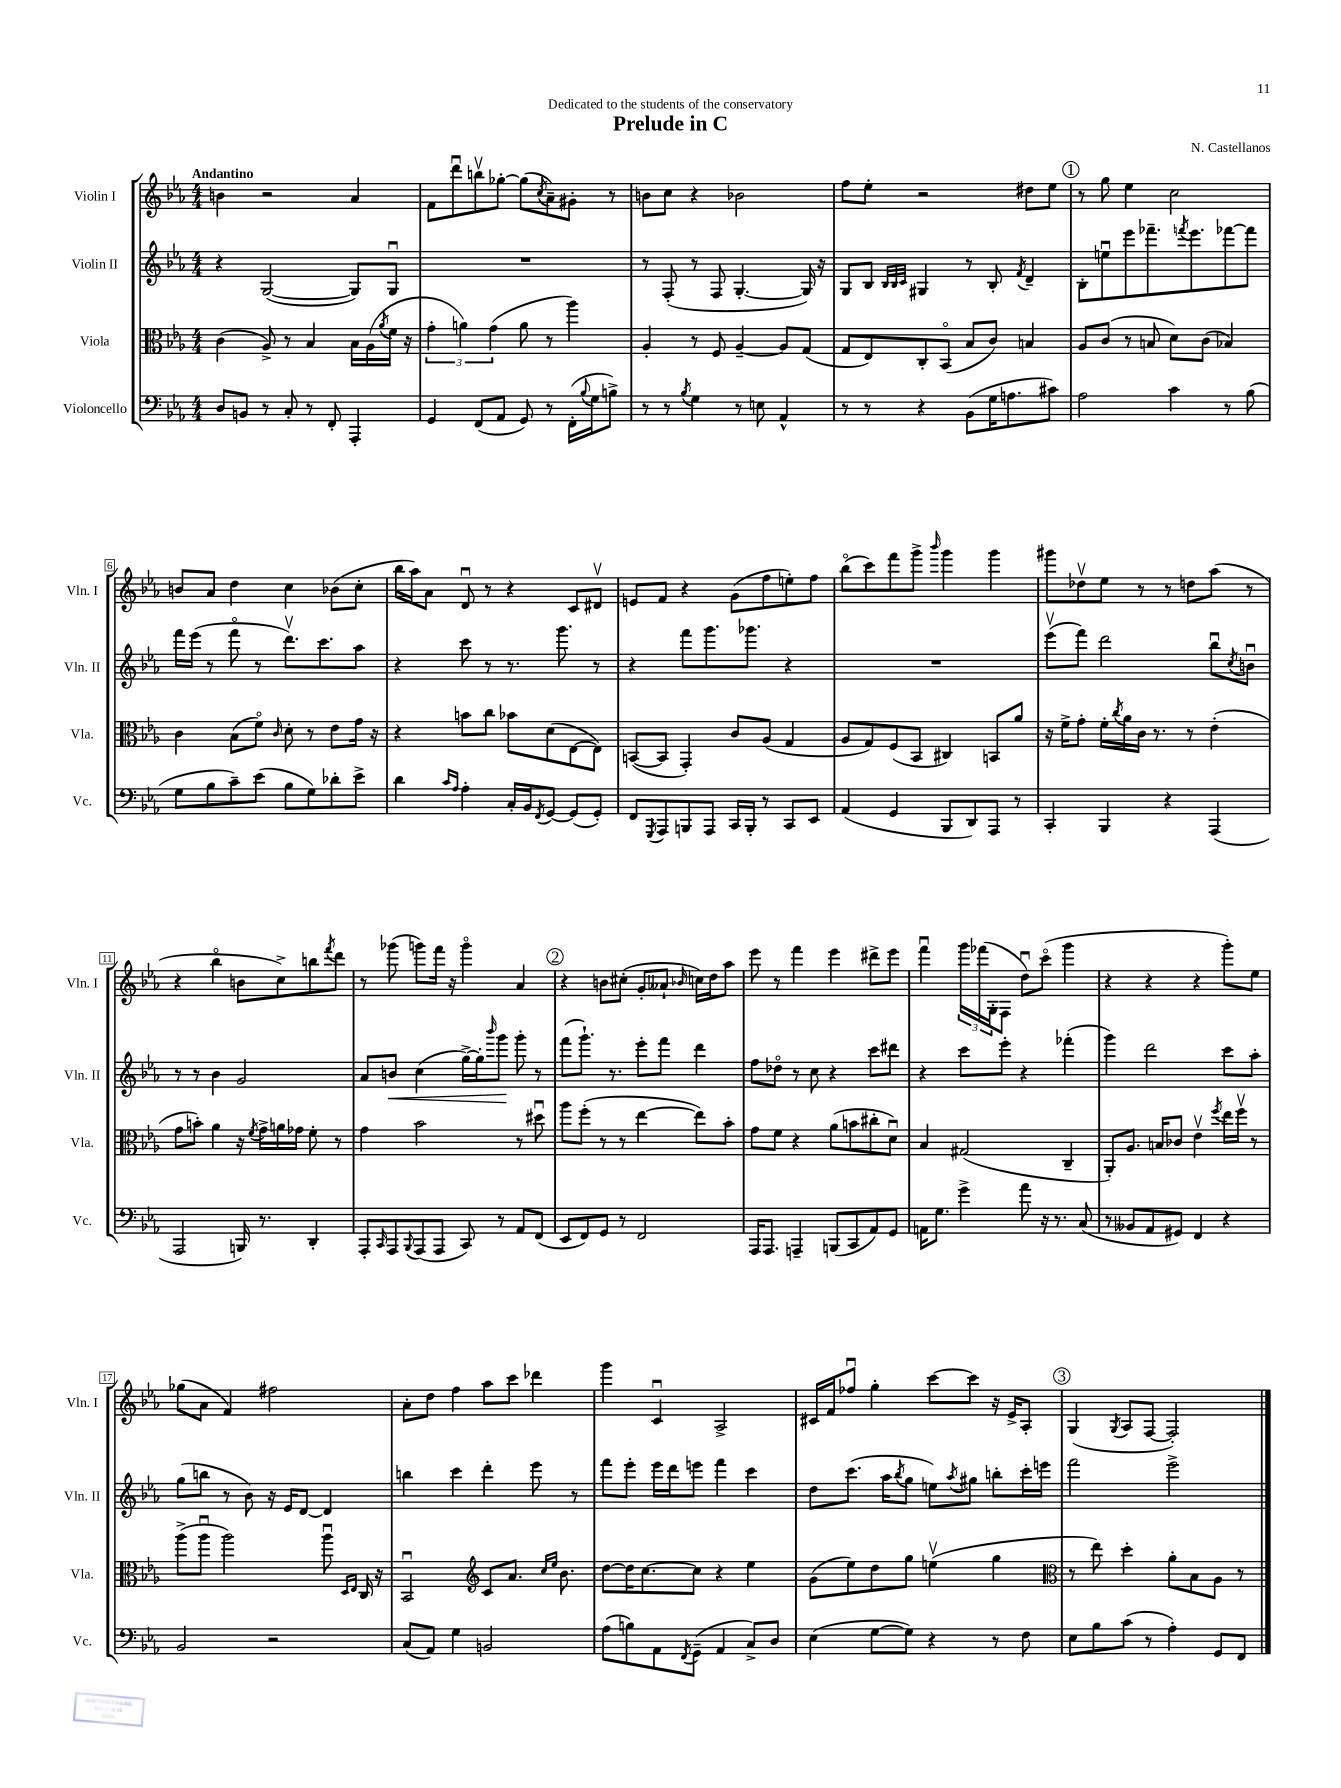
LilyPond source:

\header { title = "Prelude in C" composer = "N. Castellanos" dedication = "Dedicated to the students of the conservatory" }
<<
\new StaffGroup <<
\new Staff = "s0" \with { instrumentName = "Violin I" shortInstrumentName = "Vln. I" } {
    \clef treble \key ees \major \numericTimeSignature \time 4/4 \tempo "Andantino"
    b'4 r2 aes'4 |
    f'8 d'''8\downbow b''8\upbow ges''8~-. ges''8( \acciaccatura { c''8 } aes'8--) gis'8-. r8 |
    b'8 c''8 r4 bes'2 |
    f''8 ees''8-. r2 dis''8 ees''8 |
    \mark \markup { \circle "1" } r8 g''8 ees''4 c''2 |
    b'8 aes'8 d''4 c''4 bes'8( c''8-. |
    bes''16 aes''16) aes'8 d'8\downbow r8 r4 c'8 dis'8\upbow |
    e'8 f'8 r4 g'8( f''8 e''8-.) f''8 |
    bes''8\flageolet( c'''8) f'''8 g'''8-> \grace { bes'''16 } g'''4 g'''4 |
    gis'''8 des''8\upbow ees''8 r8 r8 d''8 aes''8( r8 |
    r4 bes''4\flageolet b'8 c''8->) b''8 \acciaccatura { f'''8 } d'''8 |
    r8 ges'''8( g'''8) f'''16 r16 g'''4\flageolet aes'4 |
    \mark \markup { \circle "2" } r4 b'8 cis''8-.( g'8-. aeses'8-! \grace { bes'16 } c''16) d''16 aes''8 |
    ees'''8 r8 f'''4 ees'''4 dis'''8-> ees'''8 |
    f'''4\downbow \tuplet 3/2 { g'''16 fes'''16( g16-. } f8 d''8\downbow) c'''8\flageolet( g'''4 |
    r4 r4 r4 g'''8-.) ees''8 |
    ges''8( aes'8 f'4) fis''2 |
    aes'8-. d''8 f''4 aes''8 c'''8 des'''4 |
    g'''4 c'4\downbow aes2-> |
    cis'16 f'16 fes''8\downbow g''4-. c'''8~ c'''8 r16 ees'16-> aes8-. |
    \mark \markup { \circle "3" } g4( \acciaccatura { g8 } aes8 f8~ f2-.) \bar "|." |
}
\new Staff = "s1" \with { instrumentName = "Violin II" shortInstrumentName = "Vln. II" } {
    \clef treble \key ees \major \numericTimeSignature \time 4/4
    r4 g2~( g8) g8\downbow |
    R1 |
    r8 f8-.( r8 f8 g4.~-. g16) r16 |
    g8 bes8 \grace { bes32 bes32 c'32 } gis4 r8 bes8-. \acciaccatura { f'8 } d'4-- |
    \mark \markup { \circle "1" } bes8-. e''8\downbow ees'''8 fes'''8.-- \acciaccatura { f'''8 } ees'''8. fes'''8~ fes'''8 |
    f'''16 ees'''16( r8 f'''8\flageolet r8 d'''8.\upbow) c'''8. aes''8 |
    r4 c'''8 r8 r8. g'''8. r8 |
    r4 f'''8 g'''8. ges'''8. r4 |
    R1 |
    ees'''8\upbow( f'''8) d'''2 bes''8\downbow \acciaccatura { c''8 } b'8\downbow |
    r8 r8 bes'4 g'2 |
    aes'8 b'8\< c''4( g''16~->) g''16-. \grace { bes'''16 } g'''8\! g'''8-. r8 |
    \mark \markup { \circle "2" } f'''8( g'''8.-!) r8. ees'''8-. f'''8 d'''4 |
    f''8 des''8\flageolet r8 c''8 r4 c'''8 dis'''8 |
    r4 c'''8 ees'''8-. r4 fes'''4-.( |
    g'''4) d'''2 c'''8 aes''8-. |
    g''8( b''8 r8 bes'8) r16 ees'16 d'8~ d'4 |
    b''4 c'''4 d'''4-. ees'''8 r8 |
    f'''8 ees'''8-. ees'''16 d'''16 e'''8 f'''4 c'''4 |
    d''8 c'''8.( aes''16 \acciaccatura { bes''8 } g''8 e''8) \acciaccatura { aes''8 } gis''8 b''8-. c'''16-. e'''16 |
    \mark \markup { \circle "3" } f'''2 ees'''2-> \bar "|." |
}
\new Staff = "s2" \with { instrumentName = "Viola" shortInstrumentName = "Vla." } {
    \clef alto \key ees \major \numericTimeSignature \time 4/4
    c'4( aes8->) r8 bes4 bes16 aes16( \acciaccatura { aes'8 } f'16 r16 |
    \tuplet 3/2 { g'4-. a'4) g'4( } a'8 r8 aes''4) |
    aes4-. r8 f8 aes4~-- aes8 g8( |
    g8 ees8) c8-. bes,8\flageolet( bes8 c'8) b4 |
    \mark \markup { \circle "1" } aes8 c'8( r8 b8 d'8) c'8( bes4) |
    c'4 bes8( f'8\flageolet) \grace { c'16 } d'8-. r8 ees'8 g'16 r16 |
    r4 b'8 c''8 bes'8 d'8( ees8~ ees8) |
    b,8~( b,8 g,4-.) c'8 aes8( g4 |
    aes8 g8) f8( bes,8 cis4) b,8 aes'8 |
    r16 f'16-> g'8-. f'16-. \acciaccatura { c''8 } aes'16 c'16 r8. r8 ees'4-.( |
    g'8 b'8-.) aes'4 r16 \acciaccatura { f'8 } g'16-> a'16 ges'16 f'8-. r8 |
    g'4 bes'2 r8 dis''8\downbow |
    \mark \markup { \circle "2" } aes''8 f''8-.( r8 r8 ees''4~ ees''8) bes'8-. |
    g'8 f'8 r4 aes'8( b'8 cis''8-. d'8\downbow) |
    bes4 gis2( c4-- |
    aes,8-.) aes8. b16 ces'8 ees'4\upbow \acciaccatura { f''8 } ees''16 f''16\upbow r8 |
    aes''8->( aes''8\downbow aes''2) aes''8\downbow \grace { d16 ees16 } c16 r16 |
    bes,2\downbow \clef treble c'8 aes'8. \grace { c''16 ees''16 } bes'8. |
    d''8~ d''16 c''8.~ c''8 r4 ees''4 |
    g'8( ees''8) d''8 g''8 e''4\upbow( g''4 |
    \mark \markup { \circle "3" } \clef alto r8 ees''8) d''4-. aes'8-. bes8 aes8 r8 \bar "|." |
}
\new Staff = "s3" \with { instrumentName = "Violoncello" shortInstrumentName = "Vc." } {
    \clef bass \key ees \major \numericTimeSignature \time 4/4
    d8 b,8 r8 c8-. r8 f,8-. aes,,4-. |
    g,4 f,8( aes,8 g,8) r8 f,16-.( \appoggiatura { bes8 } g16 b8->) |
    r8 r8 \acciaccatura { bes8 } g4 r8 e8 aes,4-^ |
    r8 r8 r4 bes,8( g16 a8. cis'8) |
    \mark \markup { \circle "1" } aes2 c'4 r8 bes8( |
    g8 bes8 c'8--) ees'8( bes8 g8) des'8-. ees'8-> |
    d'4 \grace { c'16 aes16 } aes4-. c16-. bes,16 \acciaccatura { f,8 } g,8~ g,8( g,8-.) |
    f,8 \acciaccatura { g,,8 } aes,,8 b,,8 aes,,8 c,16 b,,16-. r8 c,8 ees,8 |
    aes,4( g,4 bes,,8 d,8) aes,,8 r8 |
    c,4-. bes,,4 r4 aes,,4( |
    aes,,2 b,,16) r8. d,4-. |
    aes,,8-. \grace { c,16 } aes,,8 \appoggiatura { bes,,8 } aes,,8( aes,,8 c,8) r8 aes,8 f,8( |
    \mark \markup { \circle "2" } ees,8 f,8) g,8 r8 f,2 |
    aes,,16 aes,,8. a,,4-- b,,8( c,8 aes,8) g,8 |
    a,16 g8. g'4-> aes'8 r16 r8. c8( |
    r8 beses,8 aes,8 gis,8) f,4 r4 |
    bes,2 r2 |
    c8( aes,8) g4 b,2 |
    aes8( b8) aes,8 \acciaccatura { f,8 } g,8--( aes,4 c8->) d8 |
    ees4( g8~ g8) r4 r8 f8 |
    \mark \markup { \circle "3" } ees8 bes8 c'8( r8 aes4-.) g,8 f,8 \bar "|." |
}
>>
>>
\layout { \context { \Score \override BarNumber.stencil = #(make-stencil-boxer 0.1 0.3 ly:text-interface::print) } }
